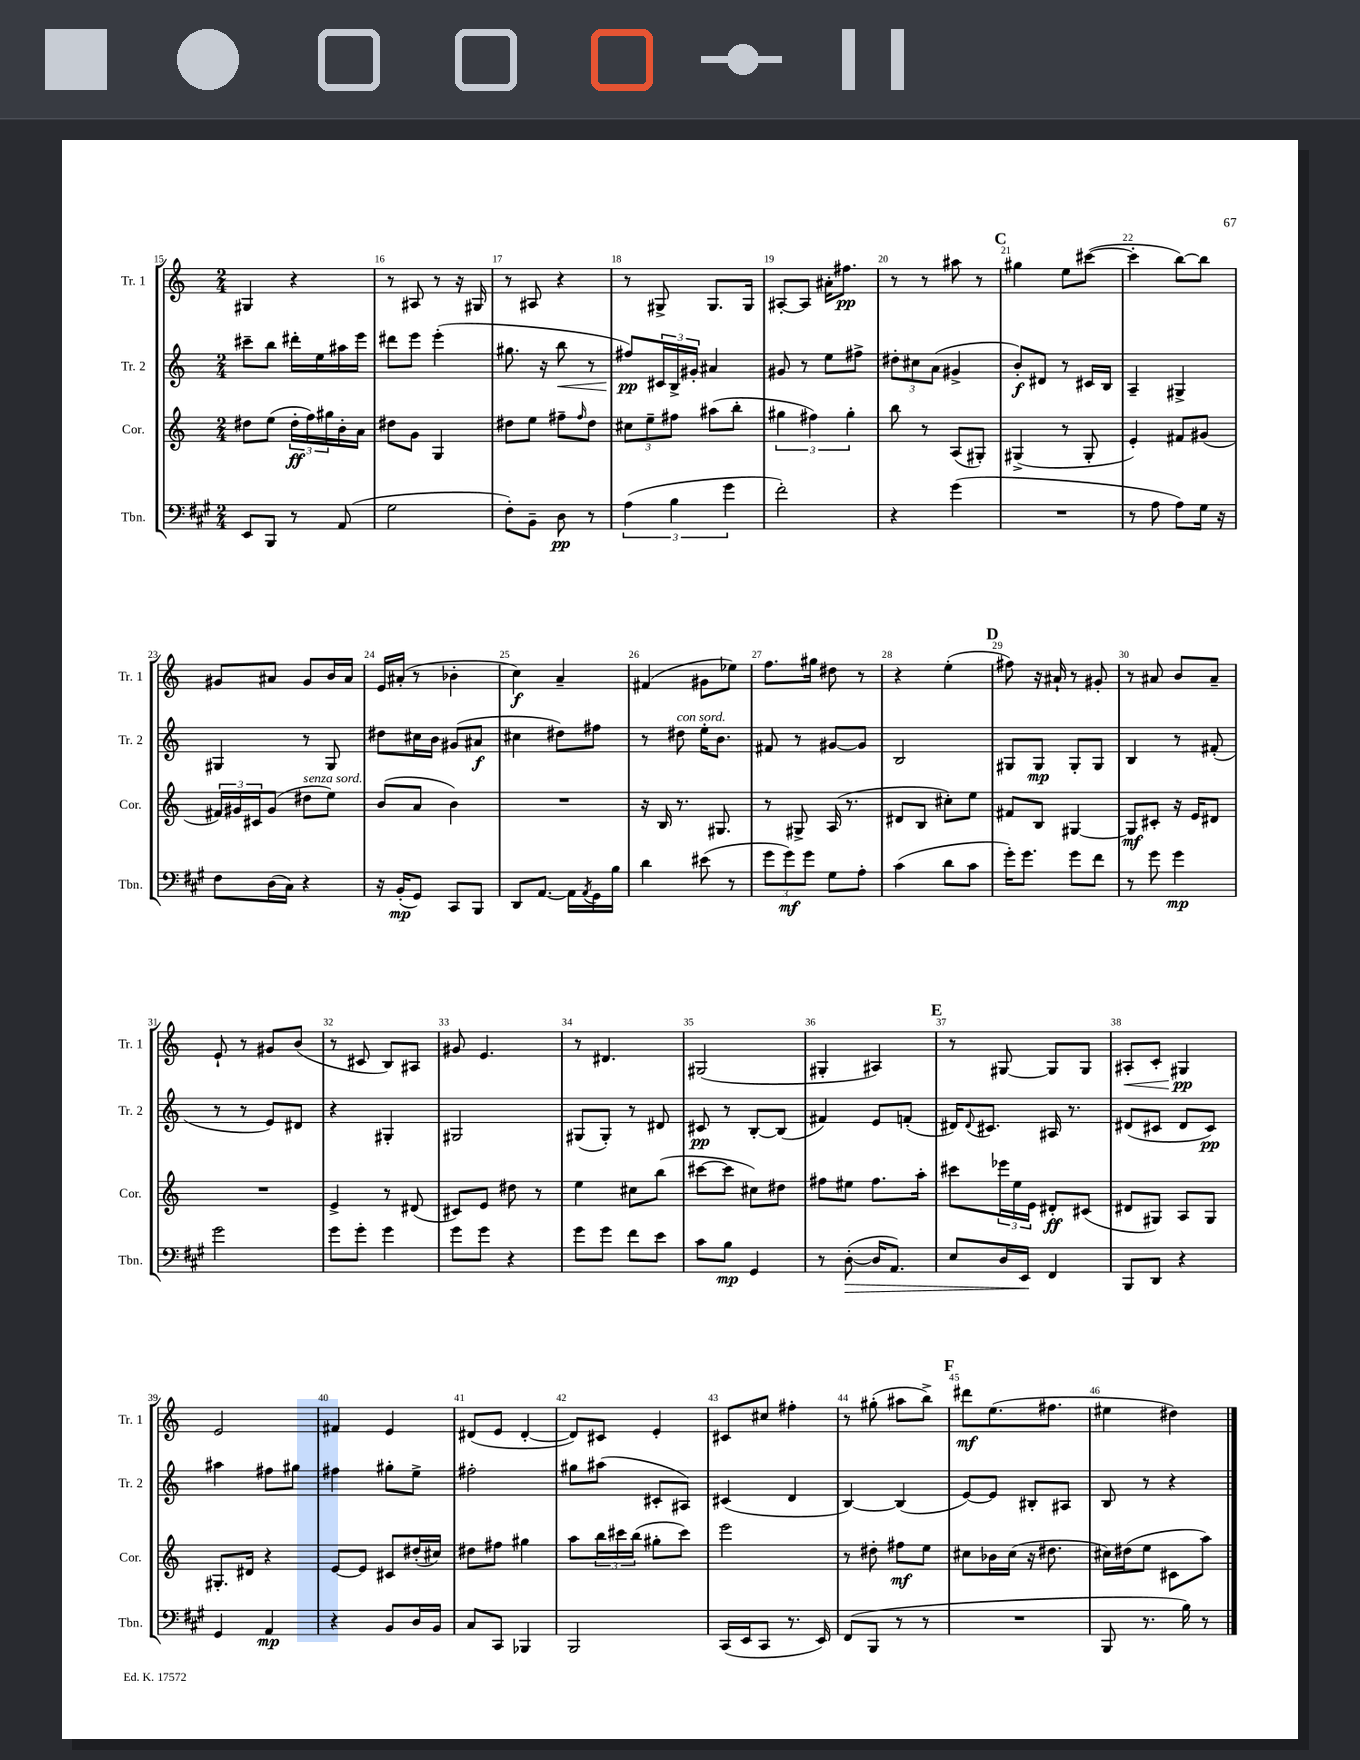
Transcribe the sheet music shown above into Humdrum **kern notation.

**kern	**dynam	**kern	**dynam	**kern	**dynam	**kern	**dynam
*part4	*part4	*part3	*part3	*part2	*part2	*part1	*part1
*staff4	*staff4	*staff3	*staff3	*staff2	*staff2	*staff1	*staff1
*I"Tbn.	*	*I"Cor.	*	*I"Tr. 2	*	*I"Tr. 1	*
*I'Tbn.	*	*I'Cor.	*	*I'Tr. 2	*	*I'Tr. 1	*
*clefF4	*	*clefG2	*	*clefG2	*	*clefG2	*
*k[f#c#g#]	*	*k[]	*	*k[]	*	*k[]	*
*M2/4	*	*M2/4	*	*M2/4	*	*M2/4	*
=15	=15	=15	=15	=15	=15	=15	=15
8EE/L	.	8dd#X\L	.	8ccc#X~\L	.	4G#X/	.
8BBB/J	.	(8ee\J	.	8bb\J	.	.	.
8r	.	24dd#'\LL	ff	16ddd#X'\LL	.	4r	.
.	.	24ff\)	.	.	.	.	.
.	.	.	.	16ee\	.	.	.
.	.	24gg#X\	.	.	.	.	.
(8AA/	.	16b'\	.	16aa#X\	.	.	.
.	.	16a\JJ	.	16eee\JJ	.	.	.
=16	=16	=16	=16	=16	=16	=16	=16
2G#\	.	8dd#X\L	.	8ddd#X\L	.	8r	.
.	.	8g\J	.	8eee\J	.	8A#X/	.
.	.	4G/	.	(4eee'\	.	8r	.
.	.	.	.	.	.	16r	.
.	.	.	.	.	.	16G#X/	.
=17	=17	=17	=17	=17	=17	=17	=17
8F#'\L)	.	8dd#X\L	.	8.gg#X\	.	8r	.
8BB~\J	.	8ee\J	.	.	.	8A#X/	.
.	.	.	.	16r	.	.	.
!	!	!	!	!	!LO:HP:b	!	!
8D\	pp	8ff#X~\L	.	8bb\	<	4r	.
.	.	16qqff#/	.	.	.	.	.
8r	.	8dd#\J	.	8r	.	.	.
=18	=18	=18	=18	=18	=18	=18	=18
(6A\	.	12cc#X\L	.	8ff#X/L)	pp	8r	.
.	.	12ee~\	.	.	.	.	.
.	.	.	.	24c#X/L	[	8G#X^/	.
6B\	.	12ff#X\J	.	24B^/	.	.	.
.	.	.	.	24g#X'/JJ	.	.	.
.	.	(8aa#X\L	.	4a#X/	.	8.G#/L	.
6g#\	.	.	.	.	.	.	.
.	.	8bb'\J	.	.	.	.	.
.	.	.	.	.	.	16G#/Jk	.
=19	=19	=19	=19	=19	=19	=19	=19
2f#'\)	.	6gg#X\	.	8g#X/	.	[8A#X'/L	.
.	.	.	.	8r	.	8A#/J]	.
.	.	6ff#X\)	.	.	.	.	.
.	.	.	.	8ee\L	.	16a#X'\KL	.
.	.	.	.	.	.	8.ff#X\J	pp
.	.	6gg#'\	.	.	.	.	.
.	.	.	.	8ff#X^\J	.	.	.
=20	=20	=20	=20	=20	=20	=20	=20
4r	.	8bb\	.	12dd#X'\L	.	8r	.
.	.	.	.	12cc#X\	.	.	.
.	.	8r	.	.	.	8r	.
.	.	.	.	(12a\J	.	.	.
(4g#\	.	(8A/L	.	4g#X^/	.	8aa#X\	.
.	.	8G#X'/J)	.	.	.	8r	.
!!LO:REH:place=s1:t=C
=21	=21	=21	=21	=21	=21	=21	=21
2r	.	(4G#X^/	.	8b'/L)	f	4gg#X\	.
.	.	.	.	8d#X/J	.	.	.
.	.	8r	.	8r	.	8ee\L	.
.	.	8G#'/	.	16c#X/LL	.	([8ccc#X\J	.
.	.	.	.	16B/JJ	.	.	.
=22	=22	=22	=22	=22	=22	=22	=22
8r	.	4e'/)	.	4A~/	.	4ccc#'\]	.
8A\	.	.	.	.	.	.	.
8A\L)	.	8f#X/L	.	4G#X^/	.	[8bb\L)	.
16G#\Jk	.	(8g#X/J	.	.	.	8bb\J]	.
16r	.	.	.	.	.	.	.
!!LO:LB:g=z
=23	=23	=23	=23	=23	=23	=23	=23
8F#\L	.	24f#X/LL)	.	4G#X/	.	8g#X/L	.
.	.	24g#X/	.	.	.	.	.
.	.	24c#X/J	.	.	.	.	.
(16D\L	.	(8g#/J	.	.	.	8a#X/J	.
16C#\JJ)	.	.	.	.	.	.	.
!	!	!LO:TX:a:i:t=senza sord.	!	!	!	!	!
4r	.	8dd#X\L	.	8r	.	8g#/L	.
.	.	8ee\J)	.	8G#/	.	16b/L	.
.	.	.	.	.	.	16a#/JJ	.
=24	=24	=24	=24	=24	=24	=24	=24
16r	.	(8b/L	.	8dd#X\L	.	16e/LL	.
(16BB'/KL	mp	.	.	.	.	(16a#X'/JJ	.
8GG#/J)	.	8a/J	.	16cc#X\L	.	8r	.
.	.	.	.	16b\JJ	.	.	.
8CC#/L	.	4b\)	.	(8g#X/L	.	4b-X'\	.
8BBB/J	.	.	.	8a#X/J	f	.	.
=25	=25	=25	=25	=25	=25	=25	=25
8DD/L	.	2r	.	4cc#X\	.	4cc\)	f
[8.AA/J	.	.	.	.	.	.	.
.	.	.	.	8dd#X\L)	.	4a~/	.
16AA\LL]	.	.	.	.	.	.	.
8qAA/	.	.	.	.	.	.	.
16GG#\	.	.	.	8ff#X\J	.	.	.
16B\JJ	.	.	.	.	.	.	.
=26	=26	=26	=26	=26	=26	=26	=26
4d\	.	16r	.	8r	.	(4f#X/	.
.	.	16B/	.	.	.	.	.
!	!	!	!	!LO:TX:a:i:t=con sord.	!	!	!
.	.	8.r	.	8dd#X\	.	.	.
(8e#X\	.	.	.	16ee'\KL	.	8g#X\L	.
.	.	8.G#X/	.	8.b\J	.	.	.
8r	.	.	.	.	.	8ee-X\J)	.
=27	=27	=27	=27	=27	=27	=27	=27
12g#\L	.	8r	.	8f#X/	.	8.ff\L	.
12g#\)	mf	.	.	.	.	.	.
.	.	8G#X^/	.	8r	.	.	.
12g#\J	.	.	.	.	.	.	.
.	.	.	.	.	.	16gg#X\Jk	.
8G#\L	.	(16A/	.	[8g#X/L	.	8dd#X\	.
.	.	8.r	.	.	.	.	.
8A'\J	.	.	.	8g#/J]	.	8r	.
=28	=28	=28	=28	=28	=28	=28	=28
(4c#\	.	8d#X/L	.	2B/	.	4r	.
.	.	8B/J	.	.	.	.	.
8d\L	.	8cc#X'\L)	.	.	.	(4ee'\	.
8c#\J	.	8ee\J	.	.	.	.	.
!!LO:REH:place=s1:t=D
=29	=29	=29	=29	=29	=29	=29	=29
16g#'\KL)	.	8f#X/L	.	8G#X/L	.	8ff#X\)	.
8.g#\J	.	.	.	.	.	.	.
.	.	8B/J	.	8G#/J	mp	16r	.
.	.	.	.	.	.	16a#X`/	.
8g#\L	.	[4G#X/	.	8G#'/L	.	8r	.
8f#\J	.	.	.	8G#/J	.	8g#X'/	.
=30	=30	=30	=30	=30	=30	=30	=30
8r	.	8G#/L]	mf	4B/	.	8r	.
8g#\	.	8c#X'/J	.	.	.	8a#X/	.
4g#\	mp	16r	.	8r	.	8b/L	.
.	.	16e/KL	.	.	.	.	.
.	.	8d#X/J	.	(8f#X'/	.	8a#~/J	.
!!LO:LB:g=z
=31	=31	=31	=31	=31	=31	=31	=31
2g#\	.	2r	.	8r	.	8e`/	.
.	.	.	.	8r	.	8r	.
.	.	.	.	8e/L)	.	8g#X/L	.
.	.	.	.	8d#X/J	.	(8b/J	.
=32	=32	=32	=32	=32	=32	=32	=32
8g#\L	.	4e^/	.	4r	.	8r	.
8g#'\J	.	.	.	.	.	8c#X/	.
4g#\	.	8r	.	4G#X'/	.	8B/L)	.
.	.	(8d#X/	.	.	.	8A#X/J	.
=33	=33	=33	=33	=33	=33	=33	=33
8g#\L	.	8c#X/L)	.	2G#X/	.	8g#X/	.
8g#\J	.	8e/J	.	.	.	4.e/	.
4r	.	8dd#X\	.	.	.	.	.
.	.	8r	.	.	.	.	.
=34	=34	=34	=34	=34	=34	=34	=34
8g#\L	.	4ee\	.	(8G#X/L	.	8r	.
8g#\J	.	.	.	8G#'/J)	.	4.d#X/	.
8f#\L	.	8cc#X\L	.	8r	.	.	.
8e\J	.	(8bb\J	.	8d#X/	.	.	.
=35	=35	=35	=35	=35	=35	=35	=35
8c#\L	.	[8ccc#X\L	.	8c#X/	pp	(2G#X/	.
8B\J	mp	8ccc#\J]	.	8r	.	.	.
4GG#/	.	8cc#X\L)	.	[8B'/L	.	.	.
.	.	8dd#X\J	.	(8B/J]	.	.	.
=36	=36	=36	=36	=36	=36	=36	=36
8r	.	8ff#X\L	.	4f#X/)	.	4G#X'/	.
!	!LO:HP:b	!	!	!	!	!	!
([8D'\	>	8ee#X\J	.	.	.	.	.
16D/KL]	.	8.ff#\L	.	8e/L	.	4A#X/)	.
8.AA/J)	.	.	.	.	.	.	.
.	.	.	.	(8fn'/J	.	.	.
.	.	16aa'\Jk	.	.	.	.	.
!!LO:REH:place=s1:t=E
=37	=37	=37	=37	=37	=37	=37	=37
8E/L	.	8ccc#X\L	.	16d#X/KL)	.	8r	.
.	.	.	.	8qqd#/	.	.	.
.	.	.	.	8.c#X/J	.	.	.
16D/L	.	24eee-X\L	.	.	.	[8G#X/	.
.	.	24ee\	.	.	.	.	.
16EE/JJ	.	.	.	.	.	.	.
.	.	24e\JJ	.	.	.	.	.
4FF#/	]	8d#X'/L	ff	16A#X/	.	8G#/L]	.
.	.	.	.	8.r	.	.	.
.	.	(8c#X/J	.	.	.	8G#/J	.
=38	=38	=38	=38	=38	=38	=38	=38
!	!	!	!	!	!	!	!LO:HP:b
8BBB/L	.	8d#X/L	.	(8d#X/L	.	8A#X'/L	<
8DD/J	.	8G#X/J)	.	8c#X/J	.	8c'/J	.
4r	.	8A/L	.	8d#/L	.	4G#X/	pp
.	.	8G#/J	.	8c#/J)	pp	.	.
.	.	.	.	.	.	.	[
!!LO:LB:g=z
=39	=39	=39	=39	=39	=39	=39	=39
4GG#/	.	8.G#X'/L	.	4aa#X\	.	2e/	.
.	.	16d#X/Jk	.	.	.	.	.
4AA/	mp	4r	.	8ff#X\L	.	.	.
.	.	.	.	8gg#X\J	.	.	.
=40	=40	=40	=40	=40	=40	=40	=40
4r	.	[8e/L	.	4ff#X\	.	4f#X/	.
.	.	8e/J]	.	.	.	.	.
8BB/L	.	8c#X/L	.	8gg#X'\L	.	4e/	.
16D/L	.	(16dd#X'/L	.	8ee^\J	.	.	.
16BB/JJ	.	16cc#X/JJ)	.	.	.	.	.
=41	=41	=41	=41	=41	=41	=41	=41
8C#/L	.	8dd#X\L	.	2ff#X'\	.	(8d#X/L	.
8CC#/J	.	8ff#X\J	.	.	.	8e/J	.
4BBB-X/	.	4gg#X\	.	.	.	[4d#'/	.
=42	=42	=42	=42	=42	=42	=42	=42
2BBB/	.	8aa\L	.	8gg#X\L	.	8d#/L])	.
.	.	24bb\L	.	(8aa#X\J	.	8c#X/J	.
.	.	24ccc#X\	.	.	.	.	.
.	.	(24bb\JJ	.	.	.	.	.
.	.	8gg#X'\L	.	8c#X'/L	.	4e'/	.
.	.	8ccc#\J)	.	8A#X/J)	.	.	.
=43	=43	=43	=43	=43	=43	=43	=43
(16CC#/LL	.	2eee\	.	(4c#X/	.	8c#X/L	.
16EE/J	.	.	.	.	.	.	.
8CC#/J	.	.	.	.	.	8cc#X/J	.
8.r	.	.	.	4d/	.	4ff#X'\	.
16EE/)	.	.	.	.	.	.	.
=44	=44	=44	=44	=44	=44	=44	=44
(8FF#/L	.	8r	.	[4B/)	.	8r	.
8BBB/J	.	8dd#X'\	.	.	.	(8gg#X'\	.
8r	.	8ff#X\L	mf	(4B/]	.	8aa#X\L	.
8r	.	8ee\J	.	.	.	8bb^\J)	.
!!LO:REH:place=s1:t=F
=45	=45	=45	=45	=45	=45	=45	=45
2r	.	8cc#X\L	.	[8e/L)	.	8ddd#X\L	mf
.	.	16b-X\L	.	8e/J]	.	(8.ee\	.
.	.	(16cc#\JJ	.	.	.	.	.
.	.	16r	.	8B#X'/L	.	.	.
.	.	8.dd#X\	.	.	.	8.ff#X\J	.
.	.	.	.	8A#X/J	.	.	.
=46	=46	=46	=46	=46	=46	=46	=46
8BBB/	.	16cc#X\LL)	.	8B/	.	4ee#X\	.
.	.	(16dd#X\J	.	.	.	.	.
8.r	.	8ee\J	.	8r	.	.	.
.	.	8c#X\L	.	4r	.	4dd#X\)	.
16B\)	.	.	.	.	.	.	.
8r	.	8aa\J)	.	.	.	.	.
==	==	==	==	==	==	==	==
*-	*-	*-	*-	*-	*-	*-	*-
